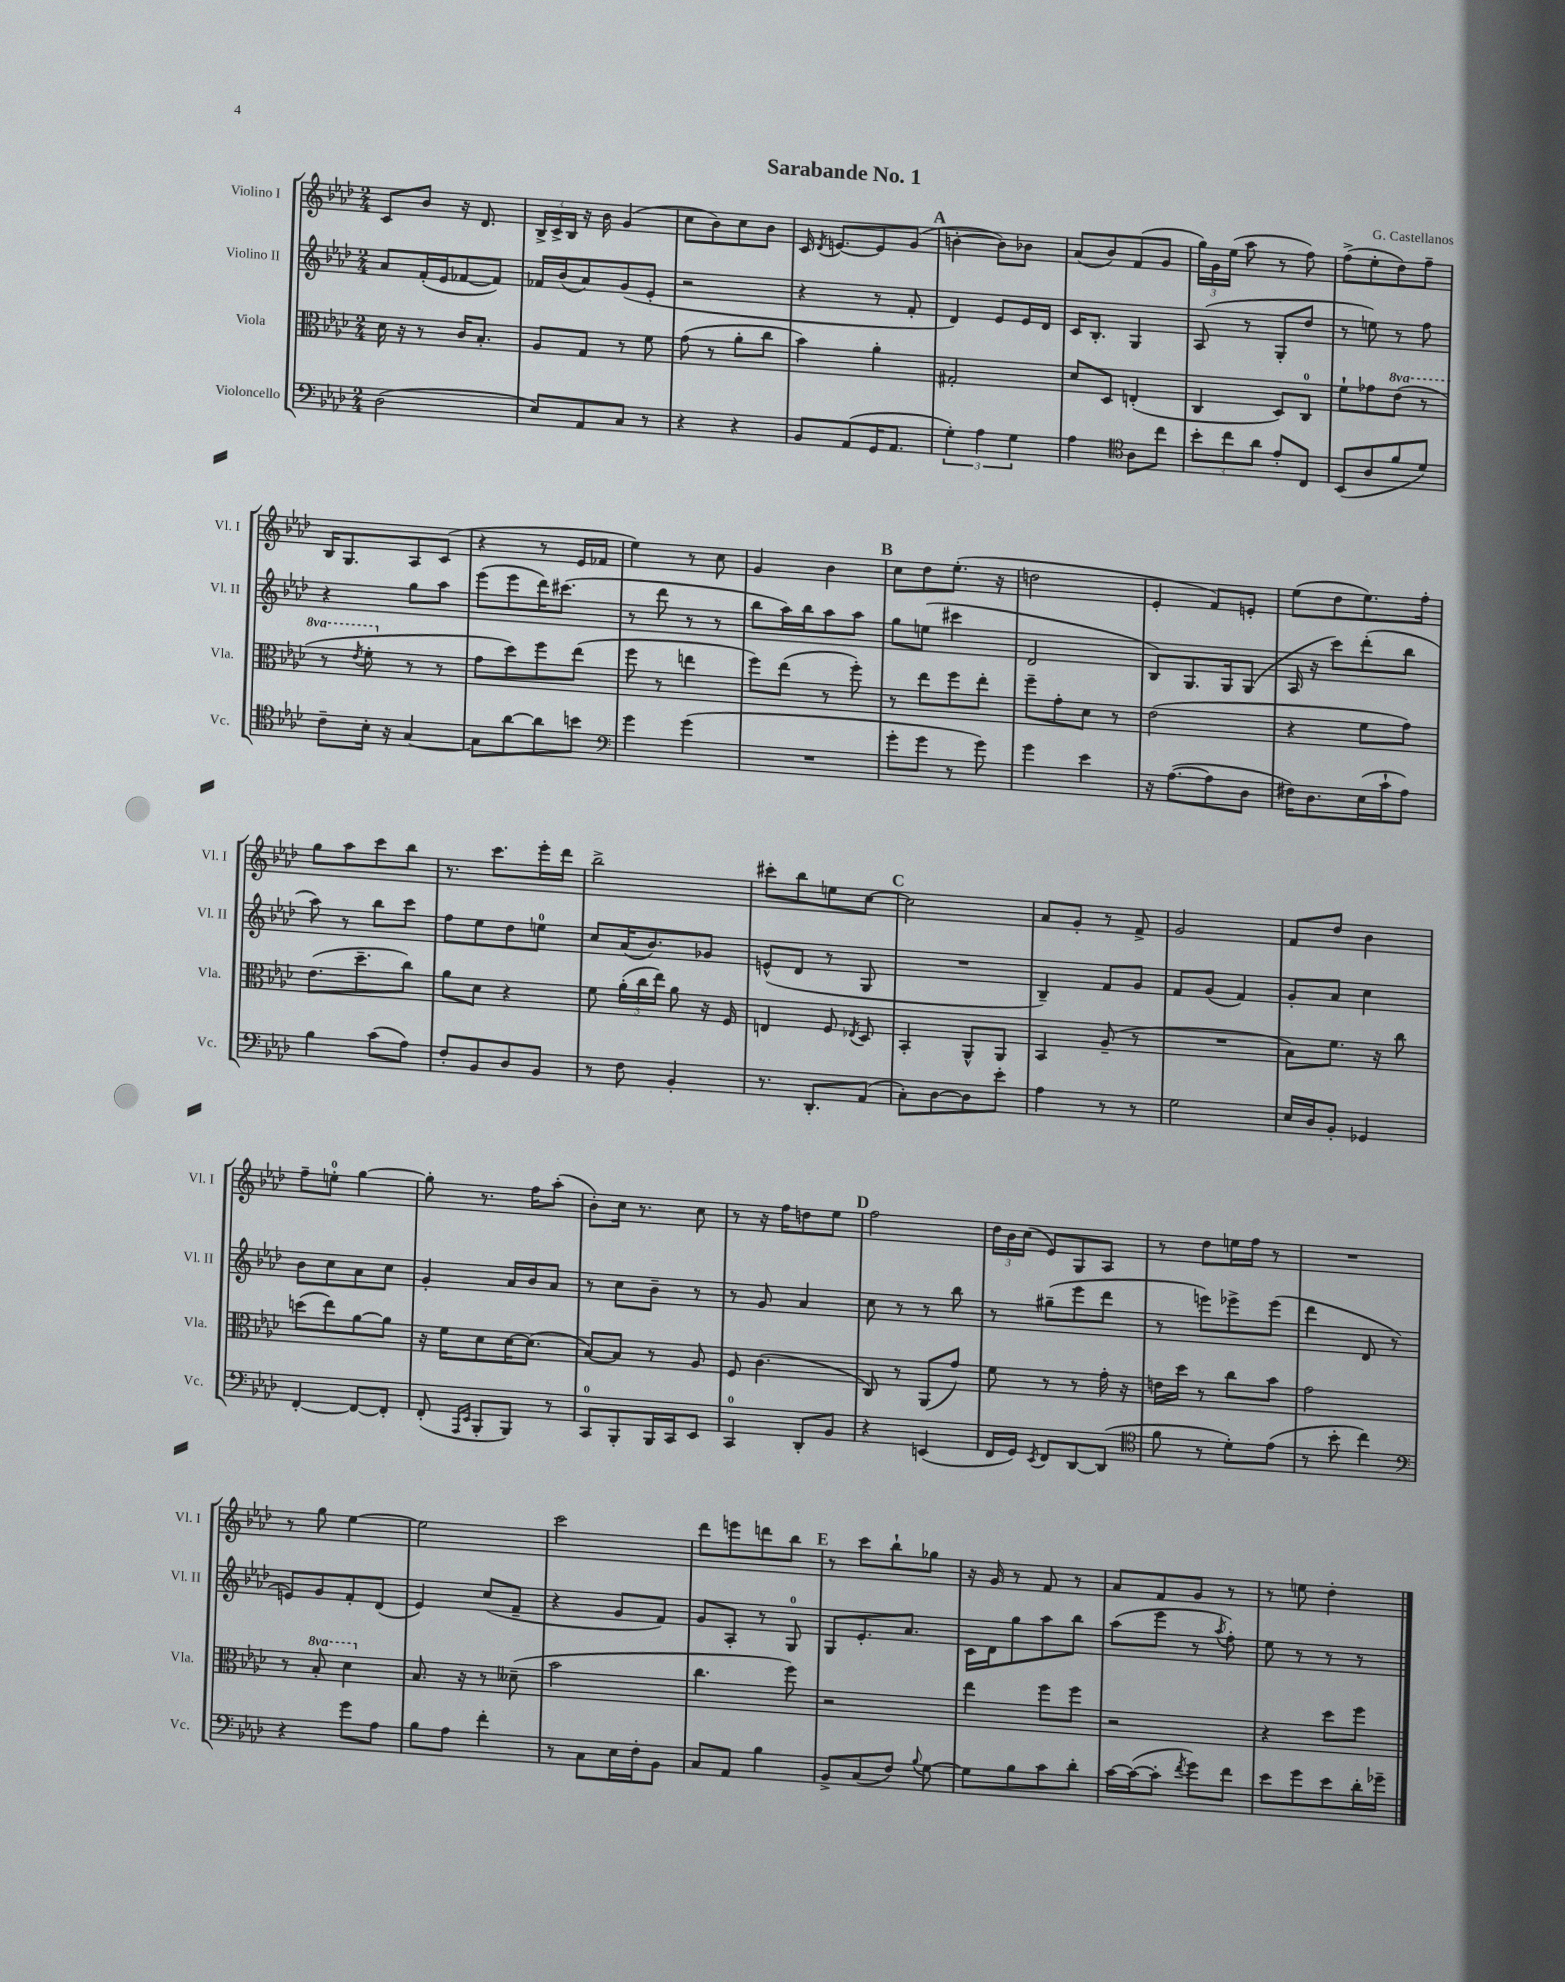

**kern	**kern	**kern	**kern
*staff4	*staff3	*staff2	*staff1
*clefF4	*clefC3	*clefG2	*clefG2
*k[b-e-a-d-]	*k[b-e-a-d-]	*k[b-e-a-d-]	*k[b-e-a-d-]
*M2/4	*M2/4	*M2/4	*M2/4
(2D-	16d-	8a-	8c
.	16r	.	.
.	8r	(16f'	8b-
.	.	16e-	.
.	16c	[8f-	16r
.	8.B-'	.	8.d-
.	.	8f-])	.
=	=	=	=
8E-)	8A-	16f-	24B-^
.	.	.	24c^
.	.	(16b-	.
.	.	.	24B-
8AA-	8G	8a-)	16r
.	.	.	16b-
8C	8r	(8g	(4g
8r	8f	8e-'	.
=	=	=	=
4r	(8g	2r	8cc
.	8r	.	8b-)
4r	8a-'	.	8cc
.	8cc	.	8b-
=	=	=	=
8BB-	4b-)	4r	16c
.	.	.	8qd-
.	.	.	[8.e
(8AA-	.	.	.
16GG	4a-'	8r	8e]
8.AA-	.	.	.
.	.	8f'	(8g
=	=	=	=
6G')	2G#'	4d-)	[4b'
6A-	.	.	.
.	.	8e-	8b])
6G	.	.	.
.	.	16e-	8b-
.	.	16d-	.
=	=	=	=
4A-	8d-	16c	(8a-
.	.	8.B-'	.
.	8D-	.	8b-)
*clefC4	*	*	*
8A-	(4E'	4G	(8f
8cc	.	.	8g
=	=	=	=
12b-'	4C	(8A-	24gg)
.	.	.	24g
12cc	.	.	(24ee-
.	.	8r	8aa-
12a-	.	.	.
8e-'	8D-)	8G'	8r
8C	8C	8dd-	8ff)
=	=	=	=
(8BB-	8f`	8r	(8ff^
8A-	8g-	8ee)	8ee-'
8f	(8ee-	8r	8dd-)
8d-)	8r	8ff	8ff~
=	=	=	=
8c~	8r	4r	16B-
.	.	.	8.G
.	8qee-	.	.
16B-'	8ff'	.	.
16r	.	.	.
[4G	8r	8gg	8A-
.	8r	8aa-	(8c
=	=	=	=
8G]	8g	(8eee-	4r
[8a-	8dd-)	8eee-	.
8a-]	8ff	16ddd-)	8r
.	.	(8.ccc#	.
8b	(8ee-	.	16e-
.	.	.	16f-
=	=	=	=
*clefF4	*	*	*
4g	8ff	8r	4ee-)
.	8r	8ddd-	.
(4g	4ee	8r	8r
.	.	8r	8cc
=	=	=	=
2r	8ff)	8bb-	4g
.	(8ee-	16aa-)	.
.	.	16bb-	.
.	8r	8aa-	4b-
.	8ff')	8aa-	.
=	=	=	=
8g'	8r	8gg	8cc
8g	8ee-	(8ee	8dd-
8r	8ff	4ccc#	(8.ee-'
8g)	8ee-'	.	.
.	.	.	16r
=	=	=	=
4g	8ff~	2d-	2dd
.	8g'	.	.
4e-	8d-	.	.
.	8r	.	.
=	=	=	=
16r	(2e-	8B-)	4e-'
([8.A-	.	.	.
.	.	8.G	.
8A-]	.	.	8f)
.	.	16G	.
8D-	.	(8G	8e'
=	=	=	=
16F#)	4r	16A-	(8ee-
8.D-	.	16r	.
.	.	8ccc)	8dd-
(16E-	8f	(8ddd-'	8.ee-)
16c`	.	.	.
8A-)	8g)	8bb-	.
.	.	.	16ff'
=	=	=	=
4B-	(8.e-	8aa-)	8gg
.	.	8r	8aa-
.	8.dd-~	.	.
(8c	.	8bb-	8ccc
8A-)	8cc)	8ccc	8bb-
=	=	=	=
8F'	8a-	8ff	8.r
8BB-	8d-	8ee-	.
.	.	.	8.ccc
8D-	4r	8dd-	.
8BB-	.	8ee	16eee-'
.	.	.	16ddd-
=	=	=	=
8r	8f	8cc	2bb-^
8F	(24a-'	(16a-	.
.	24cc	.	.
.	.	8.b-)	.
.	24ee-)	.	.
4BB-'	8a-	.	.
.	16r	8g-	.
.	16F	.	.
=	=	=	=
8.r	4E	(8e^^	8ccc#'
.	.	8d-	8bb-
8.DD-'	.	.	.
.	8F	8r	8ee
.	8qE-	.	.
(8AA-	8D-	8G	[8cc
=	=	=	=
8C')	4BB-'	2r	2cc]
[8D-	.	.	.
8D-]	8AA-^^	.	.
8e-'	8AA-	.	.
=	=	=	=
4A-	4BB-	4B-~)	8a-
.	.	.	8g'
8r	(8A-~	8f	8r
8r	8r	8g	8f^
=	=	=	=
2G	2r	8f	2g
.	.	(8g	.
.	.	4f)	.
=	=	=	=
16E-	8B-)	8g'	8f
16D-	.	.	.
8BB-'	8.f	8a-	8dd-
4GG-	.	4cc	4b-
.	16r	.	.
.	8cc	.	.
=	=	=	=
[4FF'	(8dd	8b-	8ff~
.	8ee-)	8cc	8ee'
8FF_	[8a-	8a-	[4gg
8FF']	8a-]	8cc	.
=	=	=	=
(8FF'	16r	4g'	8gg']
.	16f	.	.
16qqAAA-	.	.	.
16qqEE-	.	.	.
8BBB-'	8d-	.	8.r
8BBB-)	[16d-	16a-	.
.	(8.d-]	16b-	16ff
8r	.	8a-	(8aa-'
=	=	=	=
8CC	[8B-)	8r	8b-')
8BBB-'	8B-]	8cc	16cc
.	.	.	8.r
16BBB-	8r	8b-~	.
16CC	.	.	.
8EE-	8A-	8r	8cc
=	=	=	=
4CC	8F	8r	8r
.	(4.c	8g	16r
.	.	.	16ff
8DD-'	.	4a-	8dd
8BB-	.	.	8ee-
=	=	=	=
4r	8C)	8cc	2ff
.	8r	8r	.
(4EE	(8AA-	8r	.
.	8g)	8bb-	.
=	=	=	=
16FF	8f	8r	24dd-
.	.	.	24b-
16GG)	.	.	.
.	.	.	(24cc
8qEE-	.	.	.
8FF	8r	(8gg#~	8e-)
[8DD-	8r	8eee-	8G
(8DD-]	16g'	8ddd-	8A-
.	16r	.	.
=	=	=	=
*clefC4	*	*	*
8f	16e	8r	8r
.	16dd-	.	.
8r	8r	8eee)	8dd-
8d-')	8cc	8eee-^	16ee
.	.	.	16ff
(8e-	8b-	(8eee-	8r
=	=	=	=
8r	2g	4ddd-	2r
8b-'	.	.	.
4cc)	.	8d-	.
.	.	8r	.
=	=	=	=
*clefF4	*	*	*
4r	8r	8e)	8r
.	8b-'	8g	8gg
8g	4dd-	8f'	[4ee-
8A-	.	(8d-	.
=	=	=	=
8B-	8.B-	4e-)	2ee-]
8A-	.	.	.
.	16r	.	.
4f'	8r	(8cc	.
.	(8d--~	8f~	.
=	=	=	=
8r	2b-	4r	2ccc
8C	.	.	.
16E-	.	8g	.
16F'	.	.	.
8BB-	.	8f)	.
=	=	=	=
8C	4.cc	8g	8ddd-
8AA-	.	8A-'	8eee
4B-	.	8r	8ddd
.	8ff)	8G	8bb-
=	=	=	=
8BB-^	2r	8G	8r
(8C	.	8.e-'	8ccc
8F)	.	.	8bb-`
.	.	8.a-	.
8qqB-	.	.	.
[8G	.	.	8gg-
=	=	=	=
8G]	4ee-	16c	16r
.	.	16d-	16g
8B-	.	8gg	8r
8c	8ff	8aa-	8f
8d-'	8ff	8bb-	8r
=	=	=	=
[16c	2r	(8aa-	8a-
(16c_	.	.	.
8c']	.	8eee-	8f
8qf	.	.	.
8g)	.	8r	8g
.	.	8qaa-	.
8f	.	8ff')	8r
=	=	=	=
8e-	4r	8ee-	8r
8g	.	8r	8ee
8e-	8dd-	8r	4dd-'
16d-'	8ff	8r	.
16g-~	.	.	.
==	==	==	==
*-	*-	*-	*-
